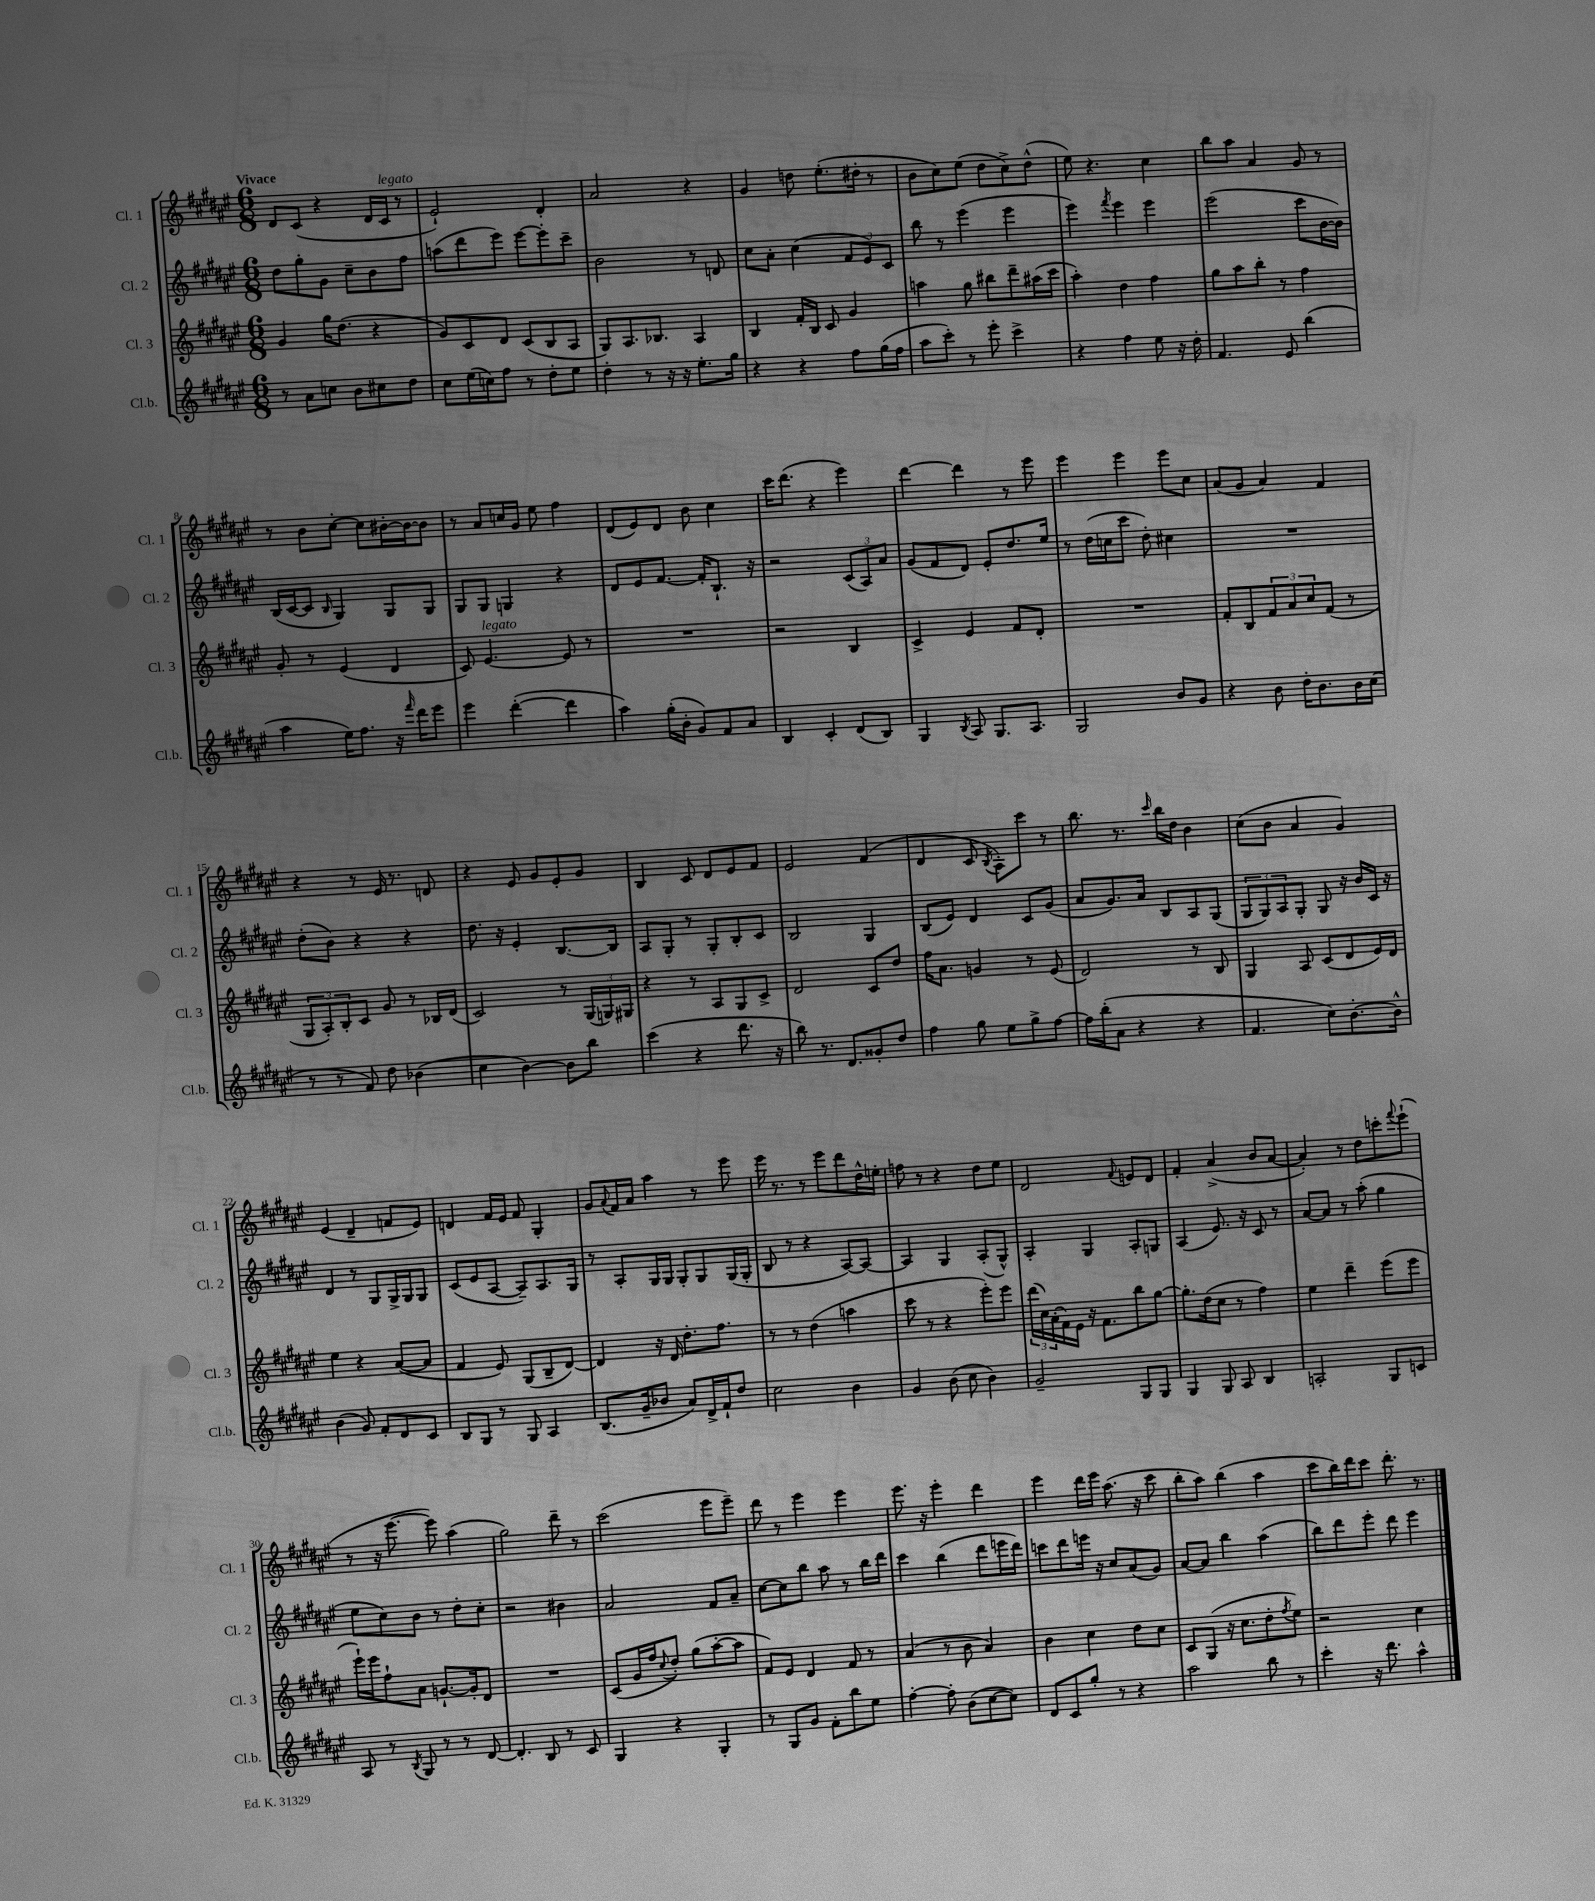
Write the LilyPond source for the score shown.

<<
\new StaffGroup <<
\new Staff = "s0" \with { instrumentName = "Cl. 1" shortInstrumentName = "Cl. 1" } {
    \clef treble \key fis \major \numericTimeSignature \time 6/8 \tempo "Vivace"
    dis'8 cis'8( r4 dis'16 cis'16^\markup { \italic "legato" } r8 |
    eis'2-!) dis'4-. |
    ais'2 r4 |
    gis'4 d''8 eis''8.-.( dis''16-. r8 |
    b'8 cis''8) eis''8( dis''8 cis''8->) dis''8-^( |
    eis''8) r4. cis''4 |
    b''8 ais''8 ais'4 gis'8 r8 |
    r8 b'8 cis''8~-. cis''8 bis'16~-. bis'16~ bis'8 |
    r8 ais'8 c''16 gis'16 eis''8 fis''4 |
    dis'8( eis'8) dis'8 b'8 cis''4 |
    cis'''16 dis'''8.( r4 eis'''4) |
    dis'''4~ dis'''4 r8 eis'''8 |
    eis'''4 eis'''4 eis'''8 cis''8 |
    ais'8( gis'8 ais'4) fis'4 |
    r4 r8 eis'16 r8. d'8 |
    r4 eis'8 gis'8 eis'8-. gis'8 |
    b4 cis'8 dis'8 eis'8 fis'8 |
    eis'2 fis'4( |
    dis'4 cis'8 \acciaccatura { b8 } ais8-.) cis'''8 r8 |
    b''8. r8. \grace { cis'''16 } b''16 dis''16 b'4 |
    cis''8( b'8 ais'4 gis'4) |
    eis'4( dis'4-- f'8 eis'8) |
    d'4 fis'16 eis'16 fis'8 gis4-. |
    gis'8 \appoggiatura { ais'8 } fis'16 ais'16 ais''4 r8 eis'''8 |
    eis'''16 r8. r8 eis'''8 dis'''8 dis''16-^ e''16-. |
    f''8 r8 r4 dis''8 eis''8 |
    dis'2 \appoggiatura { fis'8 } e'8 dis'8 |
    fis'4-. ais'4->( b'8 ais'8~ |
    ais'4-.) r8 dis''8 c'''8-. \appoggiatura { fis'''8 } eis'''8-!( |
    r8 r16 eis'''8.~ eis'''8) ais''4( |
    gis''2) dis'''8-- r8 |
    cis'''2( eis'''8 eis'''8--) |
    dis'''8 r8 eis'''4 eis'''4 |
    eis'''8. r16 eis'''4-. dis'''4 |
    eis'''4 dis'''16 eis'''16 ais''8.( r16 cis'''8 |
    b''8-. ais''8) b''4( ais''4 |
    cis'''8 b''16) dis'''16 cis'''8 dis'''8.-. r8. \bar "|." |
}
\new Staff = "s1" \with { instrumentName = "Cl. 2" shortInstrumentName = "Cl. 2" } {
    \clef treble \key fis \major \numericTimeSignature \time 6/8
    dis''8 gis''8-. gis'8 cis''8-- b'8 fis''8 |
    a''8( dis'''8 eis'''8) eis'''8~ eis'''8-. cis'''8-- |
    b'2 r8 d'8 |
    cis''8 ais'8-. cis''4( \tuplet 3/2 { fis'8 eis'8) cis'8 } |
    b''8 r8 eis'''4( eis'''4 |
    eis'''4) \acciaccatura { fis'''8 } eis'''4 eis'''4 |
    eis'''2( cis'''8 b'16~ b'16) |
    b16( cis'16~ cis'8 \grace { b16 } gis4) gis8 gis8 |
    gis8 gis8 g4 r4 |
    dis'8 eis'8 fis'8.~ fis'16-. b8.-! r16 |
    r2 \tuplet 3/2 { cis'8( ais8) ais'8 } |
    gis'8( fis'8 dis'8) eis'8-. dis''8. eis''16 |
    r8 dis''16( c''16 cis'''8 dis''8-.) cis''4 |
    R2. |
    dis''8-.( b'8) r4 r4 |
    dis''8. r16 eis'4-. b8.~ b16 |
    ais8 gis8-. r8 gis8-. b8-. cis'8 |
    b2 gis4 |
    b8( eis'8) dis'4 cis'8 gis'8( |
    ais'8 gis'8.) ais'16 b8 ais8 gis8( |
    \tuplet 3/2 { gis8 gis8) ais8 } gis8-. gis8 r16 b'16 cis'16 r16 |
    dis'4 r8 gis8 gis16-> gis16 gis8 |
    cis'8( eis'8 ais8~ ais8--) ais8. gis16 |
    r8 ais8-. gis16 gis16 gis8-. gis8 gis16( gis16-. |
    b8 r8 r4 ais8~) ais8~ |
    ais4 gis4 ais8-.( gis8-^) |
    ais4-. gis4 ais8-. g8 |
    ais4( eis'8.) r16 cis'8 r8 |
    ais'8~ ais'8 r8 ais''8-.( gis''4 |
    eis''8 cis''8) b'8 r8 dis''8-. cis''8-. |
    r2 bis'4 |
    ais'2 fis'8 ais'8-- |
    cis''8~ cis''8 b''8 ais''8 r8 b''16 dis'''16 |
    cis'''4 b''4( dis'''8 e'''16 dis'''16) |
    c'''8 dis'''8 e'''16 r16 cis''8 ais'8( gis'8) |
    ais'8~ ais'8 b''4 ais''4( |
    b''8) dis'''8 eis'''8-. dis'''8 eis'''4 \bar "|." |
}
\new Staff = "s2" \with { instrumentName = "Cl. 3" shortInstrumentName = "Cl. 3" } {
    \clef treble \key fis \major \numericTimeSignature \time 6/8
    gis'4 gis''16 dis''8.( r4 |
    gis'8) cis'8 dis'8 cis'8( b8 ais8 |
    gis8) ais8. bes8. ais4 |
    b4 fis'16-. b16 cis'8 gis'4 |
    a''4 gis''8 bis''8 dis'''8-- ais''16( cis'''16 |
    ais''4-.) dis''4 fis''4 |
    gis''8 ais''8 b''8-. r8 fis''4 |
    gis'8-. r8 eis'4( dis'4 |
    cis'8) eis'4.~^\markup { \italic "legato" } eis'8 r8 |
    R2. |
    r2 b4 |
    cis'4-> eis'4 fis'8 dis'8-. |
    R2. |
    fis'8-. b8 \tuplet 3/2 { fis'8 ais'8 cis''8 } fis'8( r8 |
    \tuplet 3/2 { gis8 ais8-.) b8-. } cis'8 gis'8 r8 bes16 dis'16( |
    cis'2) r8 \tuplet 3/2 { gis16( g16) gis16 } |
    r4 r8 ais8 gis8 cis'8-> |
    dis'2 cis'8 dis''8 |
    fis''16 ais'8. g'4 r8 eis'8( |
    dis'2) r8 b8 |
    gis4 ais8 cis'8( dis'8 eis'16) dis'16 |
    eis''4 r4 ais'8~( ais'8 |
    fis'4 eis'8) gis8( b8-- dis'8~) |
    dis'4 r16 dis'16 dis''8.-. fis''8. |
    r8 r8 dis''4( a''4 |
    cis'''8 r8 r4 eis'''8-.) eis'''8 |
    \tuplet 3/2 { dis'''16( cis''16) ais'16-.( } fis'16) eis'16 r16 fis'8. b''8 gis''8~ |
    gis''8.-. dis''16( cis''8 r8 fis''4) |
    eis''4 dis'''4-- eis'''8( eis'''8 |
    eis'''16-!) eis'''16 fis''8-! ais'8 g'8.~-! g'16-. dis'8 |
    R2. |
    cis'8( gis'16 fis''16 \appoggiatura { cis''8 } dis''8-.) gis''8( ais''8~-. ais''8 |
    fis'8) eis'8 dis'4 fis'8 r8 |
    ais'4( r8 b'8 ais'4) |
    b'4 cis''4 dis''8 cis''8 |
    cis'8 gis8( r16 cis''8. dis''8-. \acciaccatura { fis''8 } eis''8) |
    r2 cis''4 \bar "|." |
}
\new Staff = "s3" \with { instrumentName = "Cl.b." shortInstrumentName = "Cl.b." } {
    \clef treble \key fis \major \numericTimeSignature \time 6/8
    r8 ais'8 c''8 b'8 cis''8 dis''8 |
    cis''8 eis''16( c''16) fis''8 r8 dis''8-. eis''8 |
    dis''4-. r8 r16 r16 eis''8.-. gis''16 |
    r4 r4 fis''8 gis''16( fis''16 |
    ais''8 cis'''8-.) r8 eis'''8-. cis'''4-> |
    r4 fis''4 eis''8 r16 dis''16-. |
    fis'4. eis'8 b''4( |
    ais''4 eis''16) fis''8. r16 \grace { fis'''16 } dis'''16 eis'''8 |
    eis'''4 dis'''4~-.( dis'''4 |
    ais''4) gis''16-.( b'16-. gis'8) fis'8 ais'8 |
    b4 cis'4-. dis'8( b8) |
    gis4 \acciaccatura { b8 } ais8 gis8. ais8. |
    gis2 b'8 gis'8 |
    r4 b'8 dis''16-. b'8. b'16 cis''16( |
    r8 r8 fis'8) dis''8 bes'4( |
    cis''4 b'4~) b'8 b''8 |
    cis'''4( r4 dis'''8. r16 |
    b''8) r8. dis'8. gisis'8-. dis''8 |
    fis''4 gis''8 eis''8 gis''8-> fis''8~ |
    fis''16 b''16-.( ais'8 r4 r4 |
    fis'4. cis''8) b'8.~-. b'16-^ |
    b'4( gis'8) fis'8-. dis'8 cis'8 |
    b8 gis8 r8 gis8 ais4 |
    b8.( gis'16-- bes'8 ais'8) dis'16-> fis'16-! dis''8 |
    cis''2 b'4 |
    gis'4 b'8( cis''8 b'4) |
    gis'2-- gis8 gis8 |
    gis4 gis8 ais8 b4 |
    a2-. gis8 c'8 |
    ais8 r8 \acciaccatura { b8 } gis8 r8 r8 dis'8~ |
    dis'4.-. b8 r8 cis'8 |
    gis4 r4 gis4-. |
    r8 gis8 gis'8 fis'8-. b''8 eis''8 |
    fis''4~-. fis''8-. b'8( cis''8~ cis''8) |
    dis'8 cis'8 gis''8-. r8 r4 |
    ais''2 b''8 r8 |
    cis'''4-. r16 dis'''8. ais''4-^ \bar "|." |
}
>>
>>
